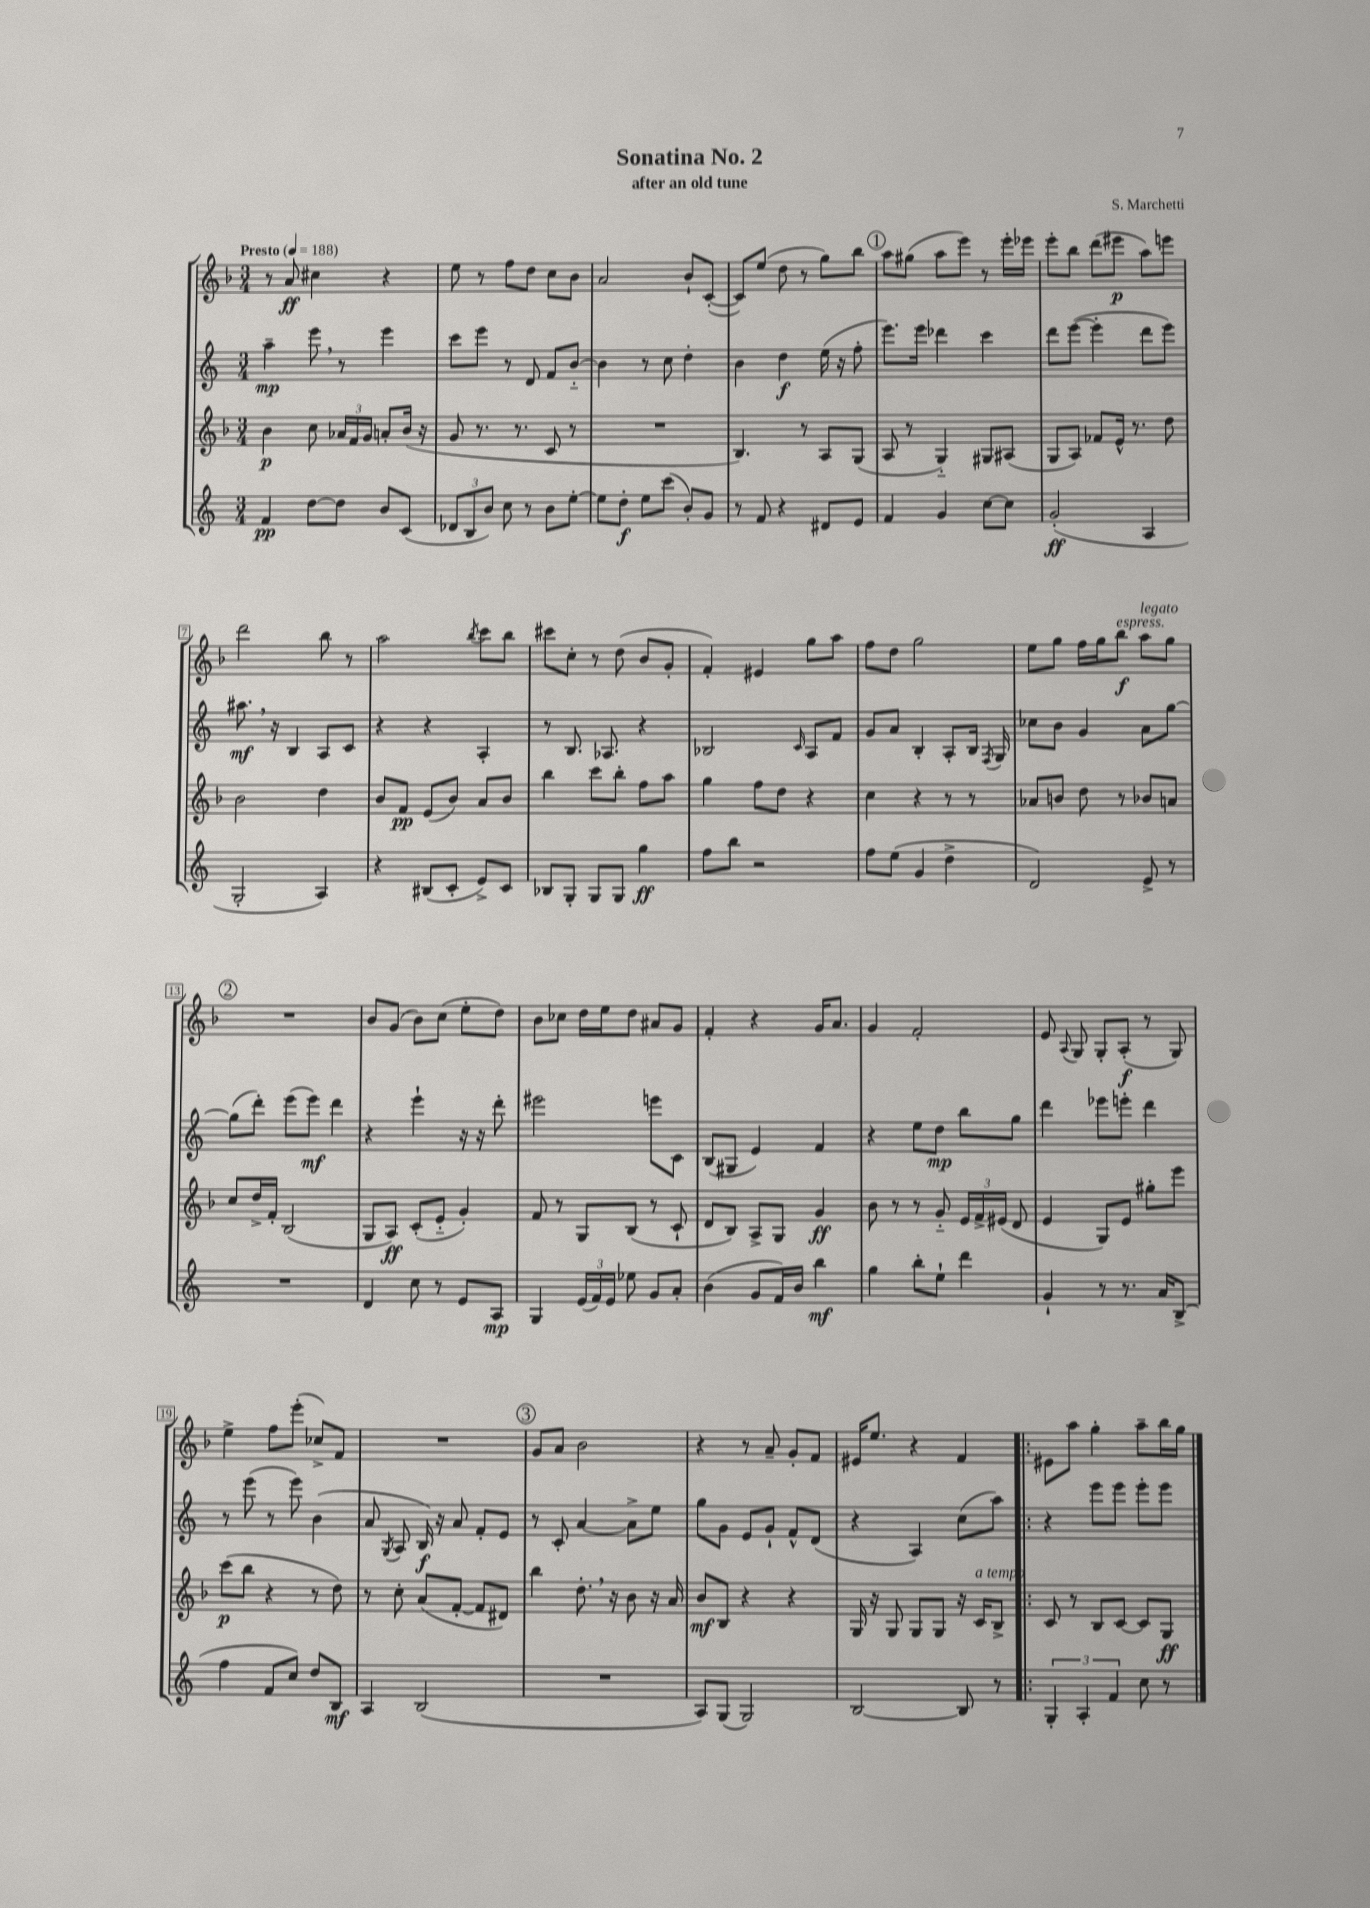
\header { title = "Sonatina No. 2" composer = "S. Marchetti" subtitle = "after an old tune" }
<<
\new StaffGroup <<
\new Staff = "s0" {
    \clef treble \key f \major \numericTimeSignature \time 3/4 \tempo "Presto" 4 = 188
    \autoBeamOff r8 a'8\ff cis''4 r4 |
    e''8 r8 f''8[ d''8] c''8[ bes'8] |
    a'2 bes'8[-! c'8]~-.( |
    c'8[) e''8]( d''8 r8 g''8[) bes''8] |
    \mark \markup { \circle "1" } a''8[ gis''8]( a''8[ e'''8]) r8 e'''16[-. ees'''16] |
    e'''8[-. bes''8] d'''8[( eis'''8]\p a''8[) e'''8] |
    d'''2 bes''8 r8 |
    a''2 \acciaccatura { bes''8 } c'''8[ bes''8] |
    cis'''8[ c''8]-. r8 d''8( bes'8[ g'8]-. |
    f'4-.) eis'4 g''8[ a''8] |
    f''8[ d''8] g''2 |
    e''8[ g''8] f''16[ g''16 bes''8]\f^\markup { \italic "espress." } a''8[^\markup { \italic "legato" } g''8] |
    \mark \markup { \circle "2" } R2. |
    bes'8[ g'8]( bes'8[) c''8]( e''8[-. d''8]) |
    bes'8[ ces''8] d''16[ e''16 d''8] ais'8[ g'8] |
    f'4-. r4 g'16[ a'8.] |
    g'4 f'2-. |
    e'8 \appoggiatura { a8 } g8 g8[-. a8]-.\f( r8 g8) |
    e''4-> f''8[ e'''8]-.( ces''8[->) f'8] |
    R2. |
    \mark \markup { \circle "3" } g'8[ a'8] bes'2 |
    r4 r8 a'8-- g'8[-. f'8] |
    eis'16[ e''8.] r4 f'4 |
    \bar ".|:" eis'8[ a''8] g''4-. a''8[-- bes''16 g''16] \bar "|." |
}
\new Staff = "s1" {
    \clef treble \key c \major \numericTimeSignature \time 3/4
    \autoBeamOff a''4--\mp e'''8 \breathe r8 e'''4 |
    c'''8[ e'''8] r8 d'8 f'8[ b'8]~-_ |
    b'4 r8 c''8 d''4-. |
    b'4 d''4\f e''16( r16 f''8-. |
    \mark \markup { \circle "1" } e'''8.[) e'''16] des'''4 c'''4 |
    d'''8[ e'''8]~( e'''4-. d'''8[ e'''8]) |
    ais''8.\mf \breathe r16 b4 a8[ c'8] |
    r4 r4 a4-. |
    r8 b8. aes8. r4 |
    bes2 \grace { c'16 } a8[ f'8] |
    g'8[ a'8] b4-. a8[-. b16] \acciaccatura { f8 } g16 |
    ces''8[ b'8] g'4 a'8[ g''8]~ |
    \mark \markup { \circle "2" } g''8[( d'''8]-.) e'''8[( e'''8]\mf) d'''4 |
    r4 e'''4-! r16 r16 d'''8-. |
    eis'''2 e'''8[ c'8] |
    b8[( gis8] e'4) f'4 |
    r4 e''8[ d''8]\mp b''8[ g''8] |
    d'''4 ees'''8[ e'''8]-. d'''4 |
    r8 e'''8( r8 e'''8) b'4( |
    a'8 \acciaccatura { g8 } a8 b16\f) r16 a'8 f'8[-. e'8] |
    \mark \markup { \circle "3" } r8 c'8-. a'4~ a'8[-> e''8] |
    g''8[ g'8] e'8[ g'8]-! f'8[-^ d'8]( |
    r4 a4) c''8[( a''8]) |
    \bar ".|:" r4 e'''8[ e'''8] e'''8[-. e'''8] \bar "|." |
}
\new Staff = "s2" {
    \clef treble \key f \major \numericTimeSignature \time 3/4
    \autoBeamOff bes'4\p c''8 \tuplet 3/2 { aes'16[ f'16 g'16] } a'8[-. bes'16]( r16 |
    g'8 r8. r8. c'8 r8 |
    R2. |
    bes4.) r8 a8[ g8]( |
    \mark \markup { \circle "1" } a8 r8 g4-_) gis8[ ais8]( |
    g8[ a8]) fes'8[ e'16]-^ r8. d''8 |
    bes'2 d''4 |
    bes'8[ f'8]\pp e'8[( bes'8]) a'8[ bes'8] |
    bes''4 c'''8[ bes''8]-. f''8[ a''8] |
    g''4 f''8[ d''8] r4 |
    c''4 r4 r8 r8 |
    aes'8[ b'8] d''8 r8 bes'8[ a'8] |
    \mark \markup { \circle "2" } c''8[ d''16-> f'16]-. bes2( |
    g8[ a8]\ff) c'8[-.( e'8]-_ g'4-.) |
    f'8 r8 g8[ bes8]( r8 c'8-! |
    d'8[ bes8]) a8[-> g8] g'4\ff |
    bes'8 r8 r8 g'8-_ \tuplet 3/2 { e'16[ f'16-> eis'16]( } d'8 |
    e'4 g8[) e'8] gis''8[-. e'''8] |
    c'''8[\p( bes''8] r4 r8 d''8) |
    r8 c''8-. a'8[( f'8]~-. f'8[ dis'8]) |
    \mark \markup { \circle "3" } bes''4 d''8.-. \breathe r16 bes'8 r16 a'16 |
    bes'8[\mf bes8] r4 r4 |
    g16 r16 g8 g8[ g8] r16 c'16[^\markup { \italic "a tempo" } bes8]-> |
    \bar ".|:" c'8 r8 bes8[ c'8]~ c'8[ g8]\ff \bar "|." |
}
\new Staff = "s3" {
    \clef treble \key c \major \numericTimeSignature \time 3/4
    \autoBeamOff f'4\pp d''8[~ d''8] b'8[ c'8]( |
    \tuplet 3/2 { des'8[ b8 b'8]) } c''8 r8 b'8[ e''8]~-. |
    e''8[ d''8]-.\f e''8[ c'''8]( b'8[-.) g'8] |
    r8 f'8 r4 dis'8[ e'8] |
    \mark \markup { \circle "1" } f'4 g'4 c''8[~ c''8] |
    g'2-.\ff( a4 |
    g2-. a4) |
    r4 bis8[( c'8]-. e'8[->) c'8] |
    bes8[ g8]-. g8[ g8] g''4\ff |
    f''8[ b''8] r2 |
    f''8[ e''8]( g'4 d''4-> |
    d'2) e'8-> r8 |
    \mark \markup { \circle "2" } R2. |
    d'4 c''8 r8 e'8[ a8]\mp |
    g4 \tuplet 3/2 { e'16[( f'16) e'16] } ees''8 g'8[ a'8]-. |
    b'4( g'8[ f'16) b'16] b''4\mf |
    g''4 b''8[-. e''8]-! d'''4 |
    g'4-! r8 r8. a'16[ b8]->( |
    f''4 f'8[ c''8]) d''8[ b8]\mf |
    a4 b2( |
    \mark \markup { \circle "3" } R2. |
    a8[) g8]( g2) |
    b2~ b8 r8 |
    \bar ".|:" \tuplet 3/2 { g4-. a4-. f'4 } c''8 r8 \bar "|." |
}
>>
>>
\layout { \context { \Score \override BarNumber.stencil = #(make-stencil-boxer 0.1 0.3 ly:text-interface::print) } }
